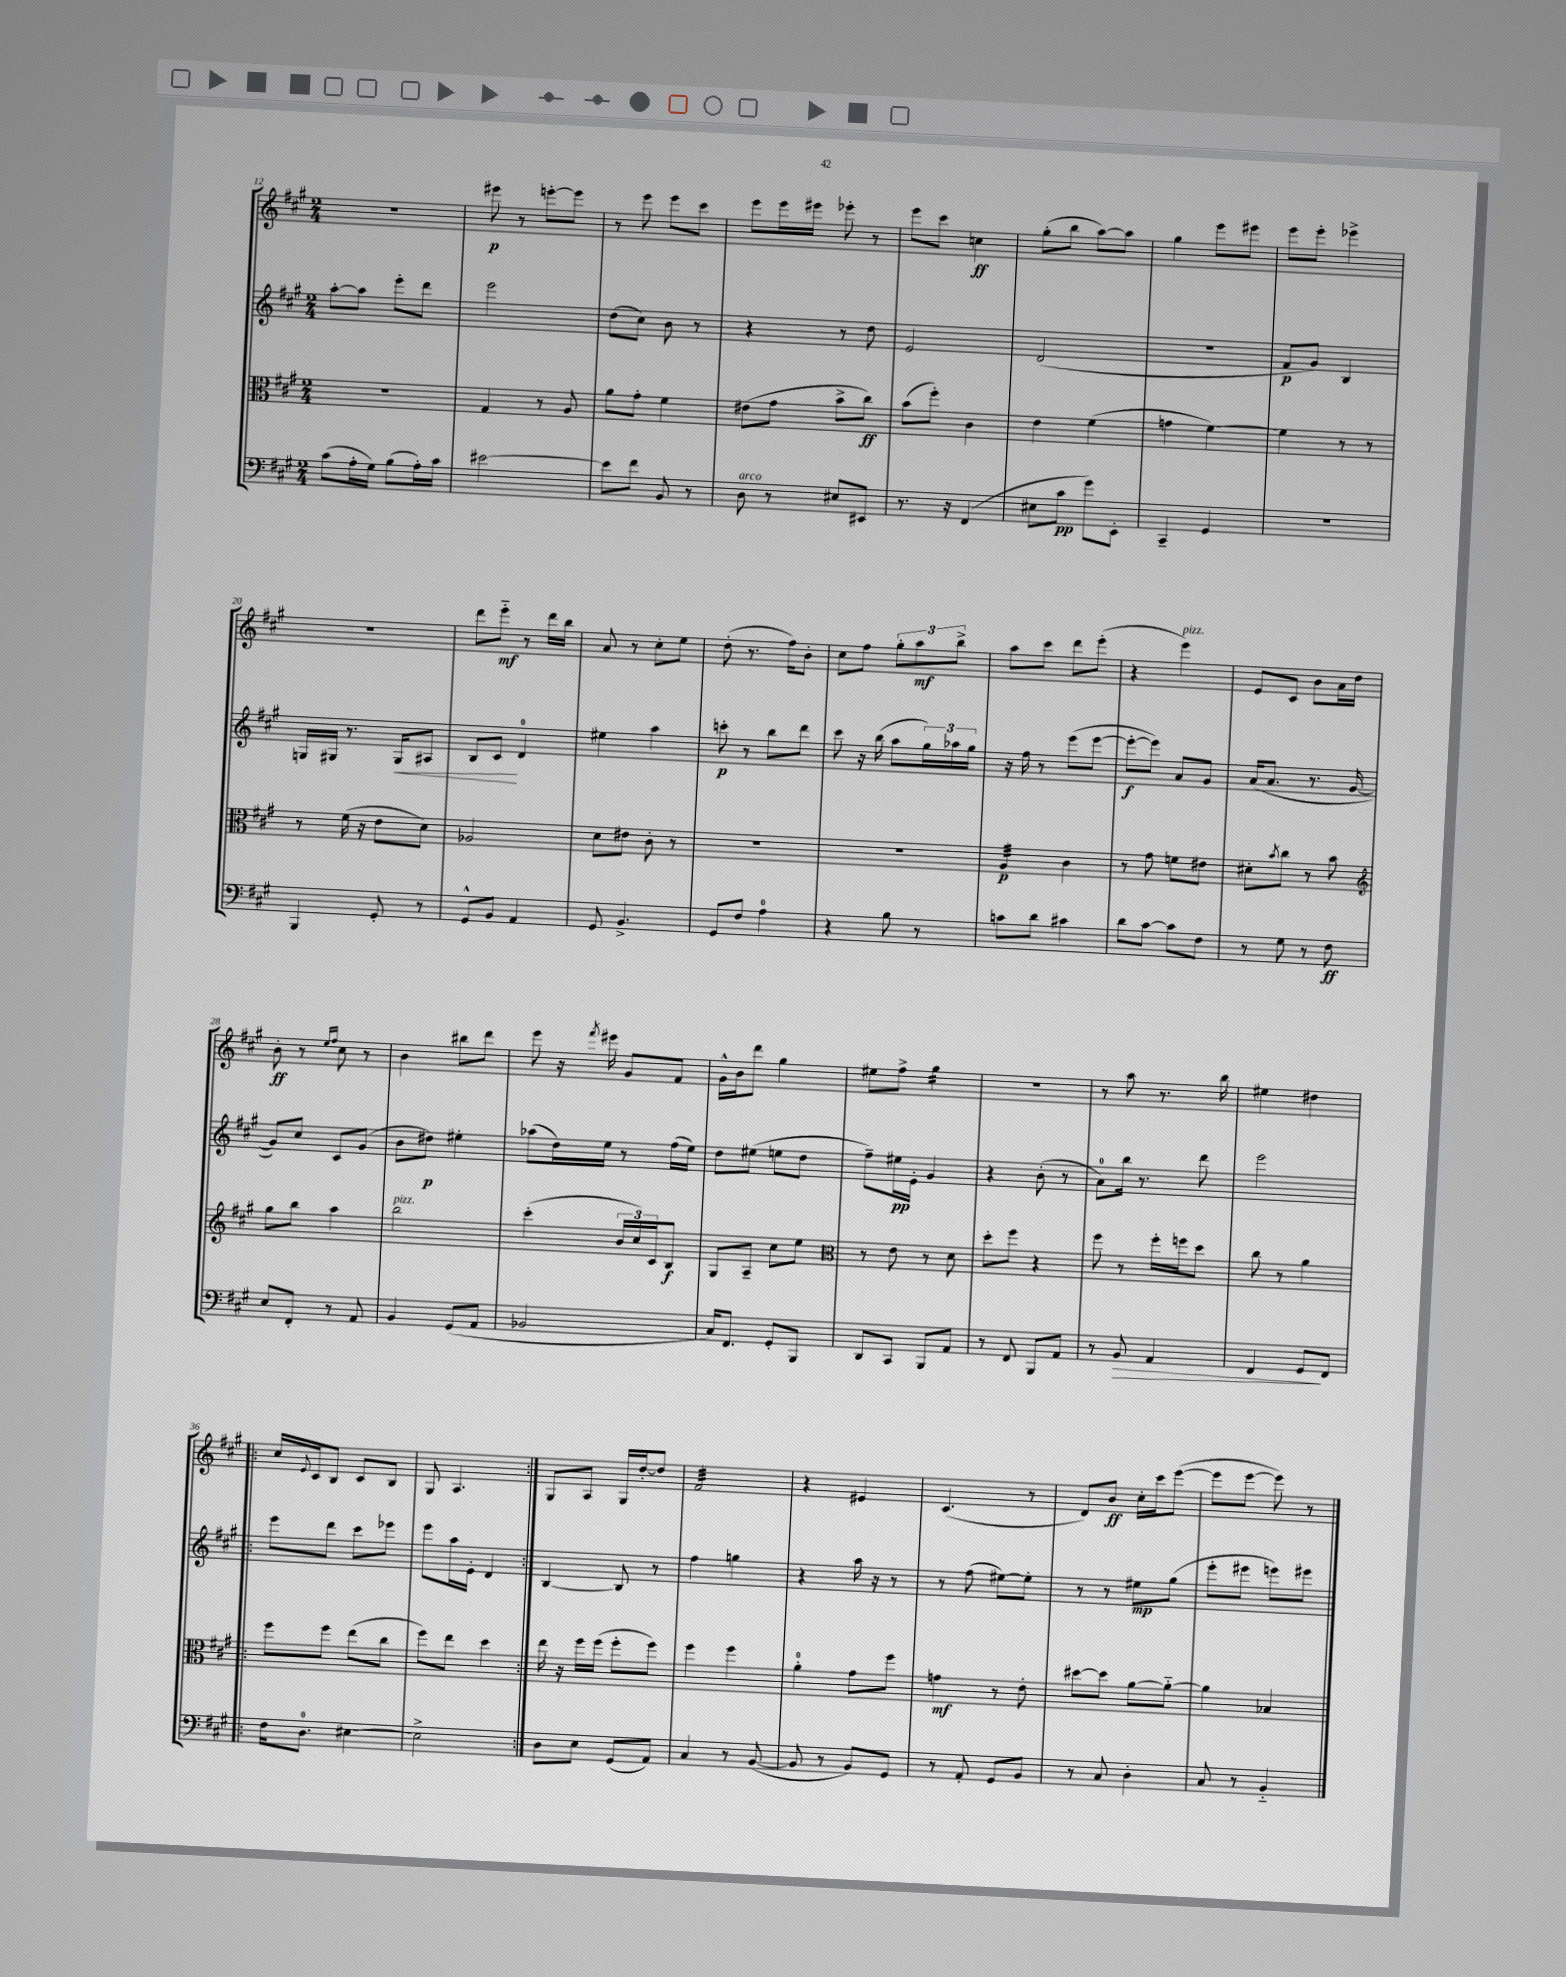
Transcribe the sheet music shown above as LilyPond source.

<<
\new StaffGroup <<
\new Staff = "s0" {
    \clef treble \key a \major \numericTimeSignature \time 2/4
    R2 |
    eis'''8\p r8 e'''8~-. e'''8 |
    r8 e'''8 e'''8 cis'''8 |
    e'''8 e'''16 eis'''16 ees'''8-. r8 |
    e'''8 cis'''8 c''4\ff |
    gis''8-.( b''8 a''8~) a''8 |
    gis''4 e'''8 eis'''8 |
    e'''8 e'''8-. ees'''4-> |
    R2 |
    d'''8 e'''8-_\mf r8 d'''16 b''16 |
    a'8 r8 cis''8-. e''8 |
    d''8-.( r8. fis''16) b'8-. |
    cis''8 fis''8 \tuplet 3/2 { gis''8-. a''8\mf b''8-> } |
    a''8 cis'''8 d'''8 e'''8-.( |
    r4 e'''4^\markup { \italic "pizz." }) |
    e'8 cis'8 b'8 a'16 d''16 |
    b'8-.\ff r8 \grace { e''16 fis''16 } cis''8 r8 |
    b'4 bis''8 d'''8 |
    e'''8 r16 \acciaccatura { fis'''8 } eis'''16 gis'8 fis'8 |
    gis'16-^ b'16 d'''8 gis''4 |
    eis''8 fis''8-> gis''4:16 |
    R2 |
    r8 a''8 r8. b''16 |
    eis''4 dis''4 |
    \repeat volta 2 { cis''16 \appoggiatura { e'8 } cis'16 b8 cis'8 b8 |
    gis8 a4. | }
    gis8 a8 gis16 d''16~-. d''8 |
    fis'2:32 |
    r4 eis'4 |
    cis'4.( r8 |
    d'8) b'8\ff cis''16-. cis'''16 e'''8~( |
    e'''8 e'''8~ e'''8) r8 \bar "|." |
}
\new Staff = "s1" {
    \clef treble \key a \major \numericTimeSignature \time 2/4
    a''8~-. a''8 e'''8-. d'''8 |
    e'''2 |
    d''8( cis''8) b'8 r8 |
    r4 r8 d''8 |
    e'2 |
    d'2( |
    R2 |
    fis'8\p gis'8) b4 |
    g16 gis16 r8. gis16\< ais8 |
    b8 cis'8\! d'4-0 |
    eis''4 a''4 |
    c'''8-.\p r8 b''8 d'''8 |
    cis'''8 r16 b''16( a''8 \tuplet 3/2 { gis''16) aes''16 gis''16 } |
    r16 fis''16 r8 e'''8( e'''8~ |
    e'''8~-.\f e'''8) a'8 gis'8 |
    a'16( a'8. r8. gis'16~ |
    gis'8) cis''8 cis'8 gis'8( |
    b'8 dis''8\p) eis''4-. |
    aes''8( d''16) e''16 r8 fis''16( e''16) |
    d''8 eis''8( e''8 d''8 |
    fis''8--) eis''16\pp e'16-. gis'4 |
    r4 b'8-.( r8 |
    a'8-0) b''16 r8. d'''8 |
    e'''2 |
    \repeat volta 2 { e'''8 d'''8 cis'''8 ees'''8 |
    e'''8 a''16 e'16-. d'4 | }
    b4~ b8 r8 |
    fis''4 g''4 |
    r4 a''16 r16 r8 |
    r8 fis''8( eis''8~) eis''8-. |
    r8 r8 eis''8\mp gis''8( |
    e'''8-. eis'''8 e'''8) eis'''8 \bar "|." |
}
\new Staff = "s2" {
    \clef alto \key a \major \numericTimeSignature \time 2/4
    R2 |
    gis4 r8 a8 |
    a'8 gis'8-. fis'4 |
    eis'8( gis'8 b'8-> cis''8\ff) |
    b'8( fis''8-.) cis'4 |
    e'4 fis'4( |
    g'4 fis'4~) |
    fis'4 r8 r8 |
    r8 fis'16( r16 e'8 d'8) |
    aes2 |
    d'8 eis'8 cis'8-. r8 |
    R2 |
    R2 |
    a4:32\p cis'4 |
    r8 gis'8 f'8 eis'8 |
    dis'8-. \acciaccatura { b'8 } cis''8 r8 b'8 |
    \clef treble gis''8 b''8 a''4 |
    b''2^\markup { \italic "pizz." } |
    cis'''4-.( \tuplet 3/2 { b'16 cis''16) cis'16 } b8\f |
    gis8 a8-- cis''8 e''8 |
    \clef alto r8 e'8 r8 d'8 |
    d''8-. fis''8 r4 |
    fis''8 r8 fis''16-. f''16 d''8 |
    cis''8 r8 a'4 |
    \repeat volta 2 { fis''8 fis''8 e''8( cis''8 |
    fis''8) e''8 d''4 | }
    e''16 r16 fis''16 fis''16( fis''8-. fis''8) |
    fis''4 fis''4 |
    a'4-0-. gis'8 fis''8 |
    g'4\mf r8 e'8-. |
    dis''8~ dis''8 a'8~ a'8~-_ |
    a'4 bes4 \bar "|." |
}
\new Staff = "s3" {
    \clef bass \key a \major \numericTimeSignature \time 2/4
    cis'8( a16-. gis16) b8( a16-.) cis'16 |
    eis'2~ |
    eis'8 fis'8 b,8 r8 |
    d8^\markup { \italic "arco" } r8 eis8 eis,8 |
    r8. r16 fis,4( |
    eis8 cis'8\pp gis'8) e,8-. |
    cis,4-- gis,4 |
    r2 |
    b,,4 gis,8-. r8 |
    gis,8-^ b,8 a,4 |
    gis,8 b,4.-> |
    gis,8 fis8 a4-0 |
    r4 b8 r8 |
    c'8 d'8 cis'4 |
    d'8 cis'8~ cis'8 fis8 |
    r8 gis8 r8 fis8\ff |
    e8 fis,8-. r8 a,8 |
    b,4 gis,8( a,8 |
    bes,2 |
    cis16) fis,8. gis,8-. b,,8 |
    d,8 cis,8 b,,8 a,8 |
    r8 fis,8 b,,8 a,8 |
    r8 b,8\> a,4 |
    fis,4 gis,8\! fis,8 |
    \repeat volta 2 { fis16 d8.-0 eis4~ |
    eis2-> | }
    d8 e8 gis,8( a,8) |
    cis4 r8 b,8~( |
    b,8 r8 b,8) gis,8 |
    r8 a,8-. gis,8 b,8 |
    r8 cis8 d4-. |
    cis8 r8 b,4-_ \bar "|." |
}
>>
>>
\layout { \context { \Score currentBarNumber = #12 } }
